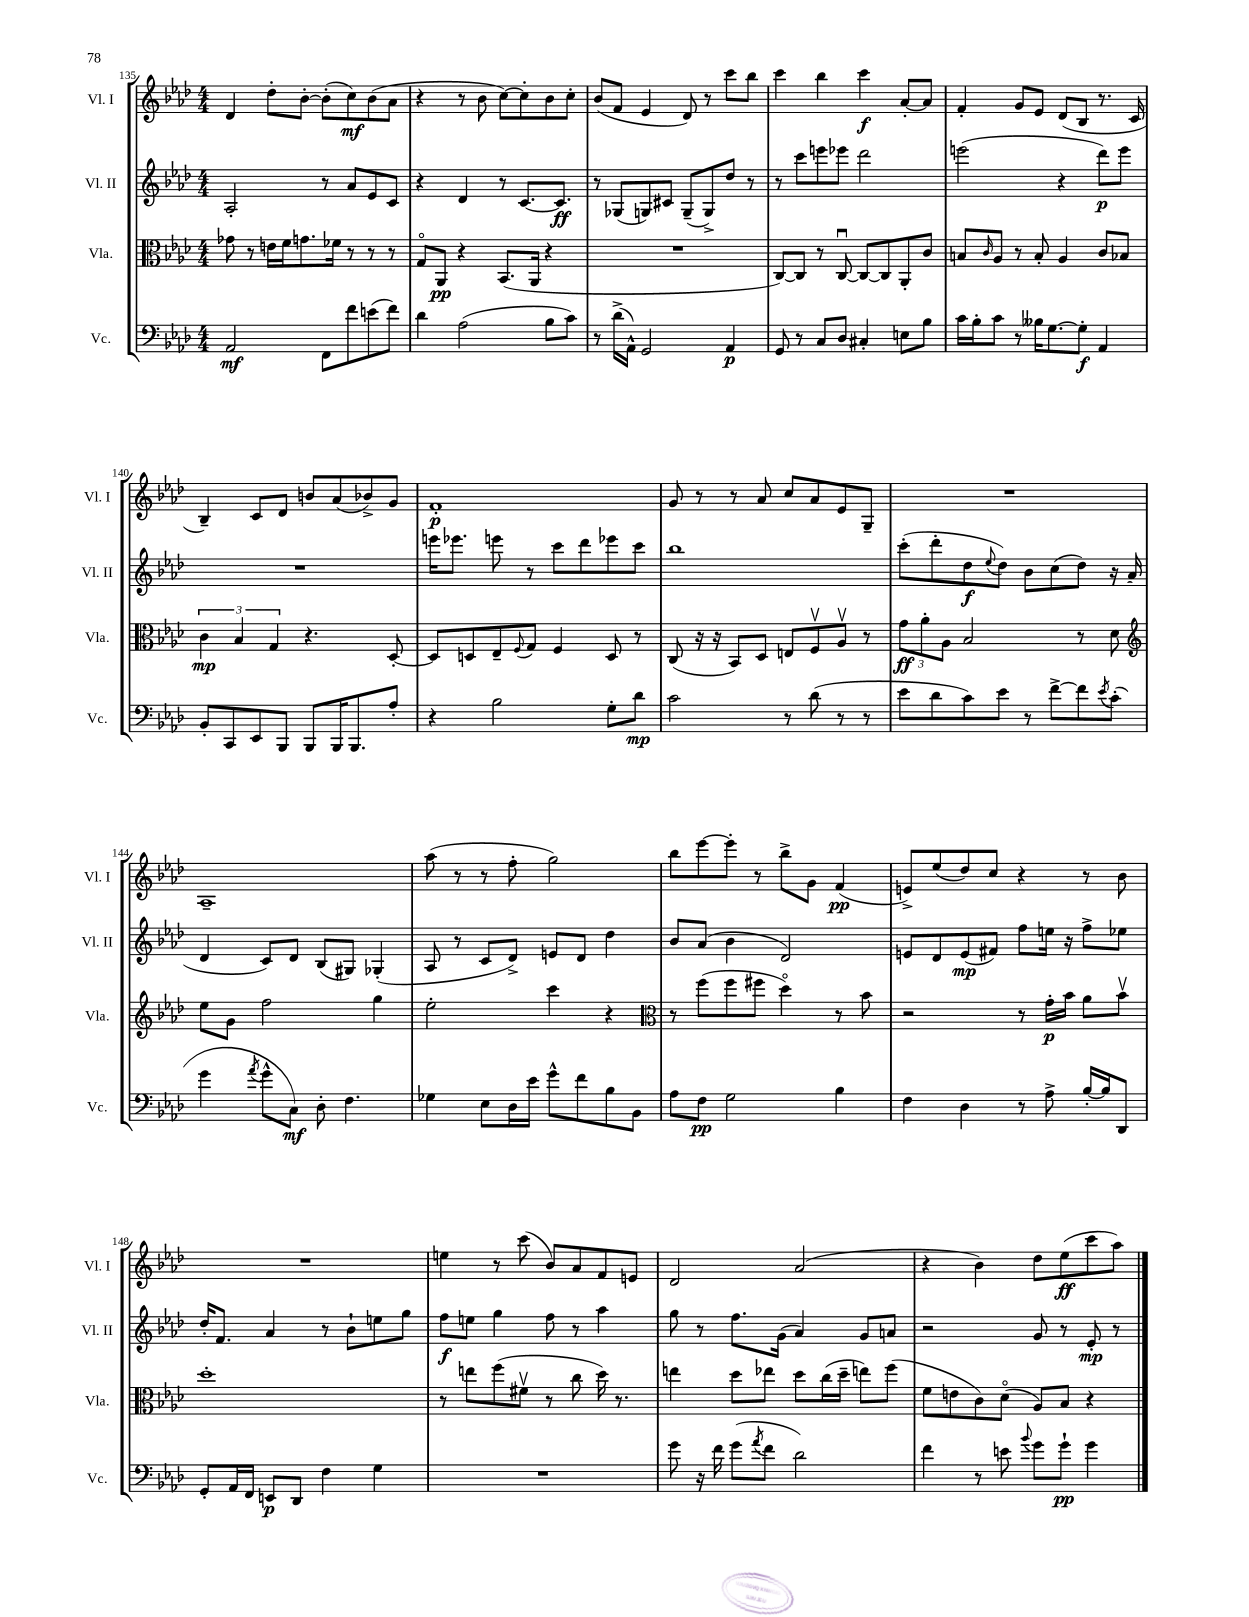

**kern	**kern	**kern	**kern
*staff4	*staff3	*staff2	*staff1
*clefF4	*clefC3	*clefG2	*clefG2
*k[b-e-a-d-]	*k[b-e-a-d-]	*k[b-e-a-d-]	*k[b-e-a-d-]
*M4/4	*M4/4	*M4/4	*M4/4
2AA-	8g-	2A-'	4d-
.	8r	.	.
.	16e	.	8dd-'
.	16f	.	.
.	8.g	.	[8b-'
8FF	.	8r	(8b-']
.	16f-	.	.
8f	8r	8a-	8cc)
(8e	8r	8e-	(8b-
8f)	8r	8c	8a-
=	=	=	=
4d-	8Go	4r	4r
.	8AA-	.	.
(2A-	4r	4d-	8r
.	.	.	8b-
.	(8.BB-	8r	[8cc)
.	.	[8.c	8cc']
.	16AA-	.	.
8B-	4r	.	8b-
.	.	8.c]	.
8c)	.	.	8cc'
=	=	=	=
8r	1r	8r	(8b-
(16d-^	.	(8G-	8f
16AA-^^)	.	.	.
2GG	.	8G)	4e-
.	.	8c#	.
.	.	(8G~	8d-)
.	.	8G^)	8r
4AA-	.	8dd-	8ccc
.	.	8r	8bb-
=	=	=	=
8GG	[8C)	8r	4ccc
8r	8C]	8ccc	.
8C	8r	8eee	4bb-
8D-	[8Cu	8eee-	.
4C#'	8C_	2ddd-	4ccc
.	8C]	.	.
8E	8AA-'	.	[8a-'
8B-	8c	.	8a-]
=	=	=	=
16c	8B	(2eee	4f'
16B-'	.	.	.
.	16qqc	.	.
8c	8A-	.	.
8r	8r	.	8g
16B--	8B'	.	8e-
[8.G	.	.	.
.	4A-	4r	(8d-
8G']	.	.	8B-
4AA-	8c	8ddd-)	8.r
.	8B-	8eee	.
.	.	.	16c
=	=	=	=
8BB-'	6c	1r	4B-~)
8CC	.	.	.
.	6B-	.	.
8EE-	.	.	8c
.	6G	.	.
8BBB-	.	.	8d-
8BBB-	4.r	.	8b
16BBB-	.	.	(8a-
8.BBB-	.	.	.
.	.	.	8b-^)
8A-'	[8D-'	.	8g
=	=	=	=
4r	8D-]	16eee	1f'
.	.	8.eee-	.
.	8D	.	.
2B-	8E-~	8eee	.
.	8qqF	.	.
.	8G	8r	.
.	4F	8ccc	.
.	.	8ddd-	.
8G'	8D	8eee-	.
8d-	8r	8ccc	.
=	=	=	=
2c	(8C	1bb-	8g
.	16r	.	8r
.	16r	.	.
.	8BB-)	.	8r
.	8D-	.	8a-
8r	8E	.	8cc
(8d-	8Fv	.	8a-
8r	8A-v	.	8e-
8r	8r	.	8G~
=	=	=	=
8e-	12g	(8ccc'	1r
.	12a-'	.	.
8d-	.	8ddd-'	.
.	12A-	.	.
8c)	2B-	8dd-	.
.	.	8qqee-	.
8e-	.	8dd-)	.
8r	.	8b-	.
[8f^	.	(8cc	.
8f]	8r	8dd-)	.
8qe-	.	.	.
(8c'	8d-	16r	.
.	.	(16a-	.
=	=	=	=
*	*clefG2	*	*
4g	8ee-	4d-	1A-~
.	8g	.	.
8qa-	.	.	.
8g^^	2ff	8c)	.
8C)	.	8d-	.
8D-'	.	(8B-	.
4.F	.	8G#)	.
.	4gg	(4G-'	.
=	=	=	=
4G-	2ee-'	8A-	(8aa-
.	.	8r	8r
8E-	.	8c	8r
16D-	.	8d-^)	8ff'
16e-	.	.	.
8g^^	4ccc	8e	2gg)
8f	.	8d-	.
8B-	4r	4dd-	.
8BB-	.	.	.
=	=	=	=
*	*clefC3	*	*
8A-	8r	8b-	8bb-
8F	(8ff	(8a-	[8eee-
2G	8ff	4b-	8eee-']
.	8ff#	.	8r
.	4dd-o)	2d-)	8bb-^
.	.	.	8g
4B-	8r	.	(4f
.	8b-	.	.
=	=	=	=
4F	2r	8e	8e^)
.	.	8d-	(8ee-
4D-	.	(8e	8dd-)
.	.	8f#)	8cc
8r	8r	8ff	4r
8A-^	16g'	16ee	.
.	16b-	16r	.
[16B-'	8a-	8ff^	8r
16B-]	.	.	.
8DD-	8b-v	8ee-	8b-
=	=	=	=
8GG'	1dd-'	16dd-'	1r
.	.	8.f	.
16AA-	.	.	.
16FF	.	.	.
8EE	.	4a-	.
8DD-	.	.	.
4F	.	8r	.
.	.	8b-`	.
4G	.	8ee	.
.	.	8gg	.
=	=	=	=
1r	8r	8ff	4ee
.	8ee	8ee	.
.	(8ff	4gg	8r
.	8f#v	.	(8ccc
.	8r	8ff	8b-)
.	8cc	8r	8a-
.	16dd-)	4aa-	8f
.	8.r	.	.
.	.	.	8e
=	=	=	=
8g	4ee	8gg	2d-
16r	.	8r	.
16f	.	.	.
(8g	8dd-	8.ff	.
8qa-	.	.	.
8f	8ee-	.	.
.	.	(16g	.
2d-)	8dd-	4a-)	(2a-
.	(16cc	.	.
.	16dd-~	.	.
.	8ee)	8g	.
.	(8ff	8a	.
=	=	=	=
4f	8f	2r	4r
.	8e	.	.
8r	8c)	.	4b-)
8e	(8d-o	.	.
8qqb-	.	.	.
8g	8A-)	8g	8dd-
8g`	8B-	8r	(8ee-
4g	4r	8e-'	8ccc
.	.	8r	8aa-)
==	==	==	==
*-	*-	*-	*-
